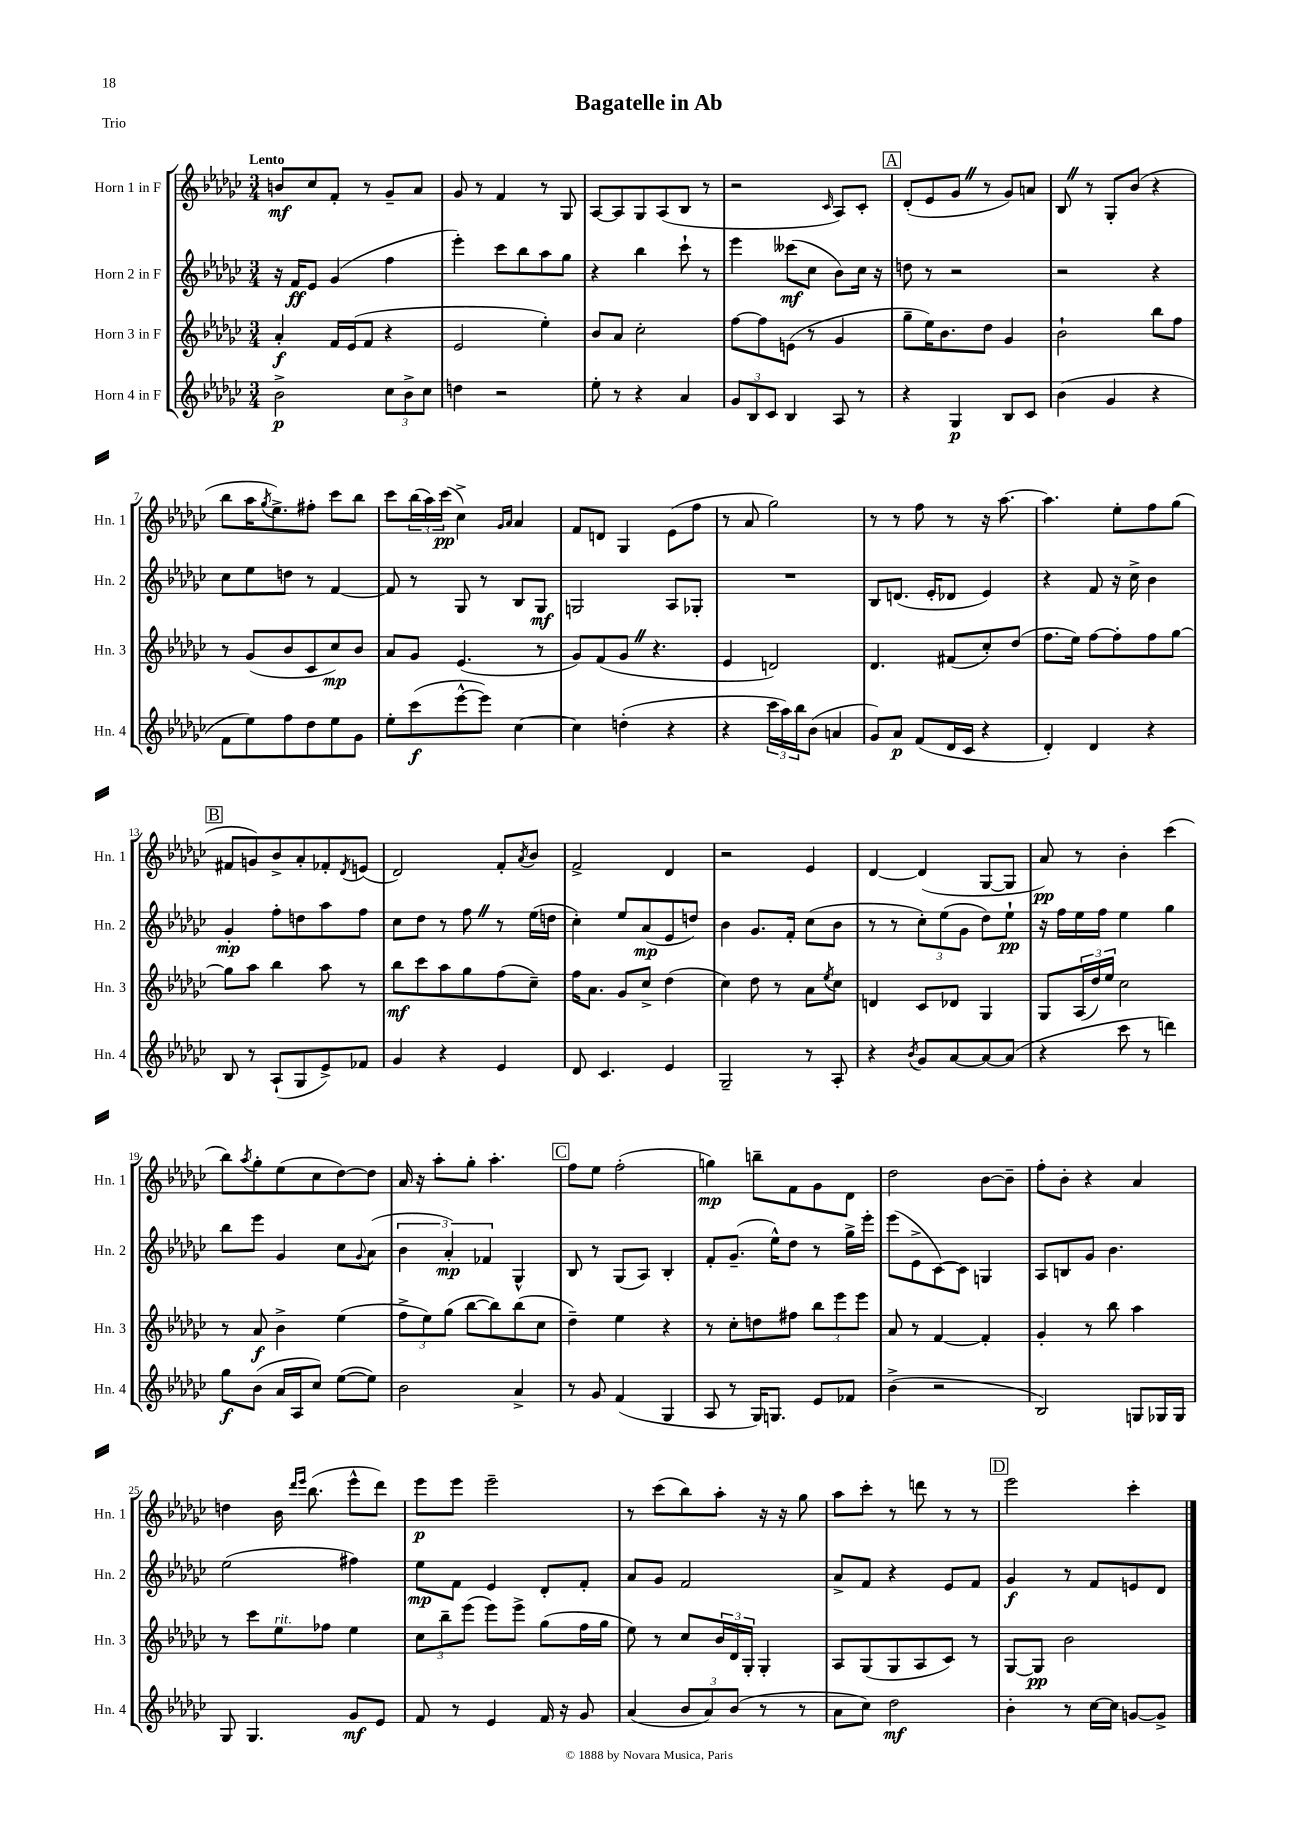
\header { title = "Bagatelle in Ab" piece = "Trio" }
<<
\new StaffGroup <<
\new Staff = "s0" \with { instrumentName = "Horn 1 in F" shortInstrumentName = "Hn. 1" } {
    \clef treble \key ges \major \numericTimeSignature \time 3/4 \tempo "Lento"
    b'8\mf ces''8 f'8-. r8 ges'8-- aes'8 |
    ges'8 r8 f'4 r8 ges8 |
    aes8~ aes8 ges8 aes8( bes8 r8 |
    r2 \grace { ces'16 } aes8) ces'8-. |
    \mark \markup { \box "A" } des'8-.( ees'8 ges'8 \once \override BreathingSign.text = \markup { \musicglyph "scripts.caesura.straight" } \breathe r8 ges'8) a'8 |
    bes8 \once \override BreathingSign.text = \markup { \musicglyph "scripts.caesura.straight" } \breathe r8 ges8-. bes'8( r4 |
    bes''8 aes''16 \acciaccatura { ges''8 } ees''8.->) fis''8-. ces'''8 bes''8 |
    ces'''8 \tuplet 3/2 { bes''16( aes''16) ces'''16\pp( } ces''4->) \grace { ges'16 aes'16 } aes'4 |
    f'8 d'8 ges4 ees'8( f''8 |
    r8 aes'8 ges''2) |
    r8 r8 f''8 r8 r16 aes''8.~ |
    aes''4. ees''8-. f''8 ges''8( |
    \mark \markup { \box "B" } fis'8 g'8) bes'8-> aes'8-. fes'8-. \acciaccatura { des'8 } e'8( |
    des'2) f'8-. \acciaccatura { aes'8 } bes'8 |
    f'2-> des'4 |
    r2 ees'4 |
    des'4~ des'4( ges8~ ges8 |
    aes'8\pp) r8 bes'4-. ces'''4( |
    bes''8) \acciaccatura { aes''8 } ges''8-. ees''8( ces''8 des''8~) des''8 |
    aes'16 r16 aes''8-. ges''8-. aes''4.-. |
    \mark \markup { \box "C" } f''8 ees''8 f''2-.( |
    g''4\mp) b''8-- f'8 ges'8 des'8 |
    des''2 bes'8~ bes'8-- |
    f''8-. bes'8-. r4 aes'4 |
    d''4 bes'16 \grace { des'''16 ees'''16 } bes''8.( ees'''8-^ des'''8) |
    ees'''8\p ees'''8 ees'''2-- |
    r8 ces'''8( bes''8) aes''8-. r16 r16 ges''8 |
    aes''8 ces'''8-. r8 d'''8 r8 r8 |
    \mark \markup { \box "D" } ees'''2 ces'''4-. \bar "|." |
}
\new Staff = "s1" \with { instrumentName = "Horn 2 in F" shortInstrumentName = "Hn. 2" } {
    \clef treble \key ges \major \numericTimeSignature \time 3/4
    r16 f'16\ff ees'8 ges'4( f''4 |
    ees'''4-.) ces'''8 bes''8 aes''8 ges''8 |
    r4 bes''4 ces'''8-! r8 |
    ees'''4 ceses'''8\mf( ces''8 bes'8) ces''16 r16 |
    \mark \markup { \box "A" } d''8 r8 r2 |
    r2 r4 |
    ces''8 ees''8 d''8 r8 f'4~ |
    f'8 r8 ges8 r8 bes8 ges8\mf |
    g2 aes8 ges8-. |
    R2. |
    bes8 d'8.( ees'16-. des'8 ees'4) |
    r4 f'8 r16 ces''16-> bes'4 |
    \mark \markup { \box "B" } ges'4-.\mp f''8-. d''8 aes''8 f''8 |
    ces''8 des''8 r8 f''8 \once \override BreathingSign.text = \markup { \musicglyph "scripts.caesura.straight" } \breathe r8 ees''16( d''16 |
    ces''4-.) ees''8 aes'8\mp( ees'8 d''8) |
    bes'4 ges'8. f'16-. ces''8( bes'8 |
    r8 r8 \tuplet 3/2 { ces''8-.) ees''8( ges'8 } des''8) ees''8-!\pp |
    r16 f''16 ees''16 f''16 ees''4 ges''4 |
    bes''8 ees'''8 ges'4 ces''8 \appoggiatura { ges'8 } aes'8( |
    \tuplet 3/2 { bes'4 aes'4-.\mp) fes'4 } ges4-^ |
    \mark \markup { \box "C" } bes8 r8 ges8( aes8) bes4-. |
    f'8-. ges'8.--( ees''16-^) des''8 r8 ges''16-> ees'''16-. |
    ees'''8( ees'8-> ces'8~) ces'8 g4 |
    aes8 b8 ges'8 bes'4. |
    ees''2( fis''4) |
    ees''8\mp f'8 ees'4 des'8-. f'8-. |
    aes'8 ges'8 f'2 |
    aes'8-> f'8 r4 ees'8 f'8 |
    \mark \markup { \box "D" } ges'4\f r8 f'8 e'8 des'8 \bar "|." |
}
\new Staff = "s2" \with { instrumentName = "Horn 3 in F" shortInstrumentName = "Hn. 3" } {
    \clef treble \key ges \major \numericTimeSignature \time 3/4
    aes'4-.\f f'16 ees'16( f'8 r4 |
    ees'2 ees''4-.) |
    bes'8 aes'8 ces''2-. |
    f''8~ f''8 e'8( r8 ges'4 |
    \mark \markup { \box "A" } ges''8-- ees''16) bes'8. des''8 ges'4 |
    bes'2-! bes''8 f''8 |
    r8 ges'8( bes'8 ces'8 ces''8\mp) bes'8 |
    aes'8 ges'8 ees'4.( r8 |
    ges'8) f'8( ges'8 \once \override BreathingSign.text = \markup { \musicglyph "scripts.caesura.straight" } \breathe r4. |
    ees'4 d'2) |
    des'4. fis'8( ces''8-.) des''8( |
    f''8. ees''16) f''8~ f''8-. f''8 ges''8~ |
    \mark \markup { \box "B" } ges''8 aes''8 bes''4 aes''8 r8 |
    bes''8\mf ces'''8 aes''8 ges''8 f''8( ces''8--) |
    f''16 aes'8. ges'8 ces''8-> des''4( |
    ces''4) des''8 r8 aes'8 \acciaccatura { ees''8 } ces''8 |
    d'4 ces'8 des'8 ges4 |
    ges8 \tuplet 3/2 { aes16( des''16) ees''16 } ces''2 |
    r8 aes'8\f bes'4-> ees''4( |
    \tuplet 3/2 { f''8-> ees''8) ges''8( } bes''8~ bes''8) bes''8( ces''8 |
    \mark \markup { \box "C" } des''4--) ees''4 r4 |
    r8 ces''8-. d''8 fis''8 \tuplet 3/2 { bes''8 ees'''8 ees'''8 } |
    aes'8 r8 f'4~ f'4-. |
    ges'4-. r8 bes''8 aes''4 |
    r8 ces'''8 ees''8^\markup { \italic "rit." } fes''8 ees''4 |
    \tuplet 3/2 { ces''8 bes''8-- ees'''8( } ees'''8) ees'''8-> ges''8( f''16 ges''16 |
    ees''8) r8 ces''8 \tuplet 3/2 { bes'16 des'16 ges16-. } ges4-. |
    aes8 ges8( ges8 aes8 ces'8) r8 |
    \mark \markup { \box "D" } ges8~ ges8\pp bes'2 \bar "|." |
}
\new Staff = "s3" \with { instrumentName = "Horn 4 in F" shortInstrumentName = "Hn. 4" } {
    \clef treble \key ges \major \numericTimeSignature \time 3/4
    bes'2->\p \tuplet 3/2 { ces''8 bes'8-> ces''8 } |
    d''4 r2 |
    ees''8-. r8 r4 aes'4 |
    \tuplet 3/2 { ges'8 bes8 ces'8 } bes4 aes8 r8 |
    \mark \markup { \box "A" } r4 ges4\p bes8 ces'8 |
    bes'4( ges'4 r4 |
    f'8 ees''8) f''8 des''8 ees''8 ges'8 |
    ees''8-. ces'''8\f( ees'''8~-^ ees'''8) ces''4~ |
    ces''4 d''4-.( r4 |
    r4 \tuplet 3/2 { ces'''16 aes''16) bes''16 } bes'8( a'4 |
    ges'8) aes'8\p f'8( des'16 ces'16 r4 |
    des'4-.) des'4 r4 |
    \mark \markup { \box "B" } bes8 r8 aes8-!( ges8 ees'8->) fes'8 |
    ges'4 r4 ees'4 |
    des'8 ces'4. ees'4 |
    ges2-- r8 aes8-. |
    r4 \acciaccatura { bes'8 } ges'8 aes'8~ aes'8~ aes'8( |
    r4 ces'''8 r8 d'''4) |
    ges''8\f bes'8( aes'16 aes16 ces''8) ees''8~( ees''8) |
    bes'2 aes'4-> |
    \mark \markup { \box "C" } r8 ges'8 f'4( ges4 |
    aes8 r8 ges16) g8. ees'8 fes'8 |
    bes'4->( r2 |
    bes2) g8 ges16 ges16 |
    ges8 ges4. ges'8\mf ees'8 |
    f'8 r8 ees'4 f'16 r16 ges'8 |
    aes'4( \tuplet 3/2 { bes'8 aes'8) bes'8( } r8 r8 |
    aes'8 ces''8) des''2\mf |
    \mark \markup { \box "D" } bes'4-. r8 ces''16~ ces''16 g'8~ g'8-> \bar "|." |
}
>>
>>
